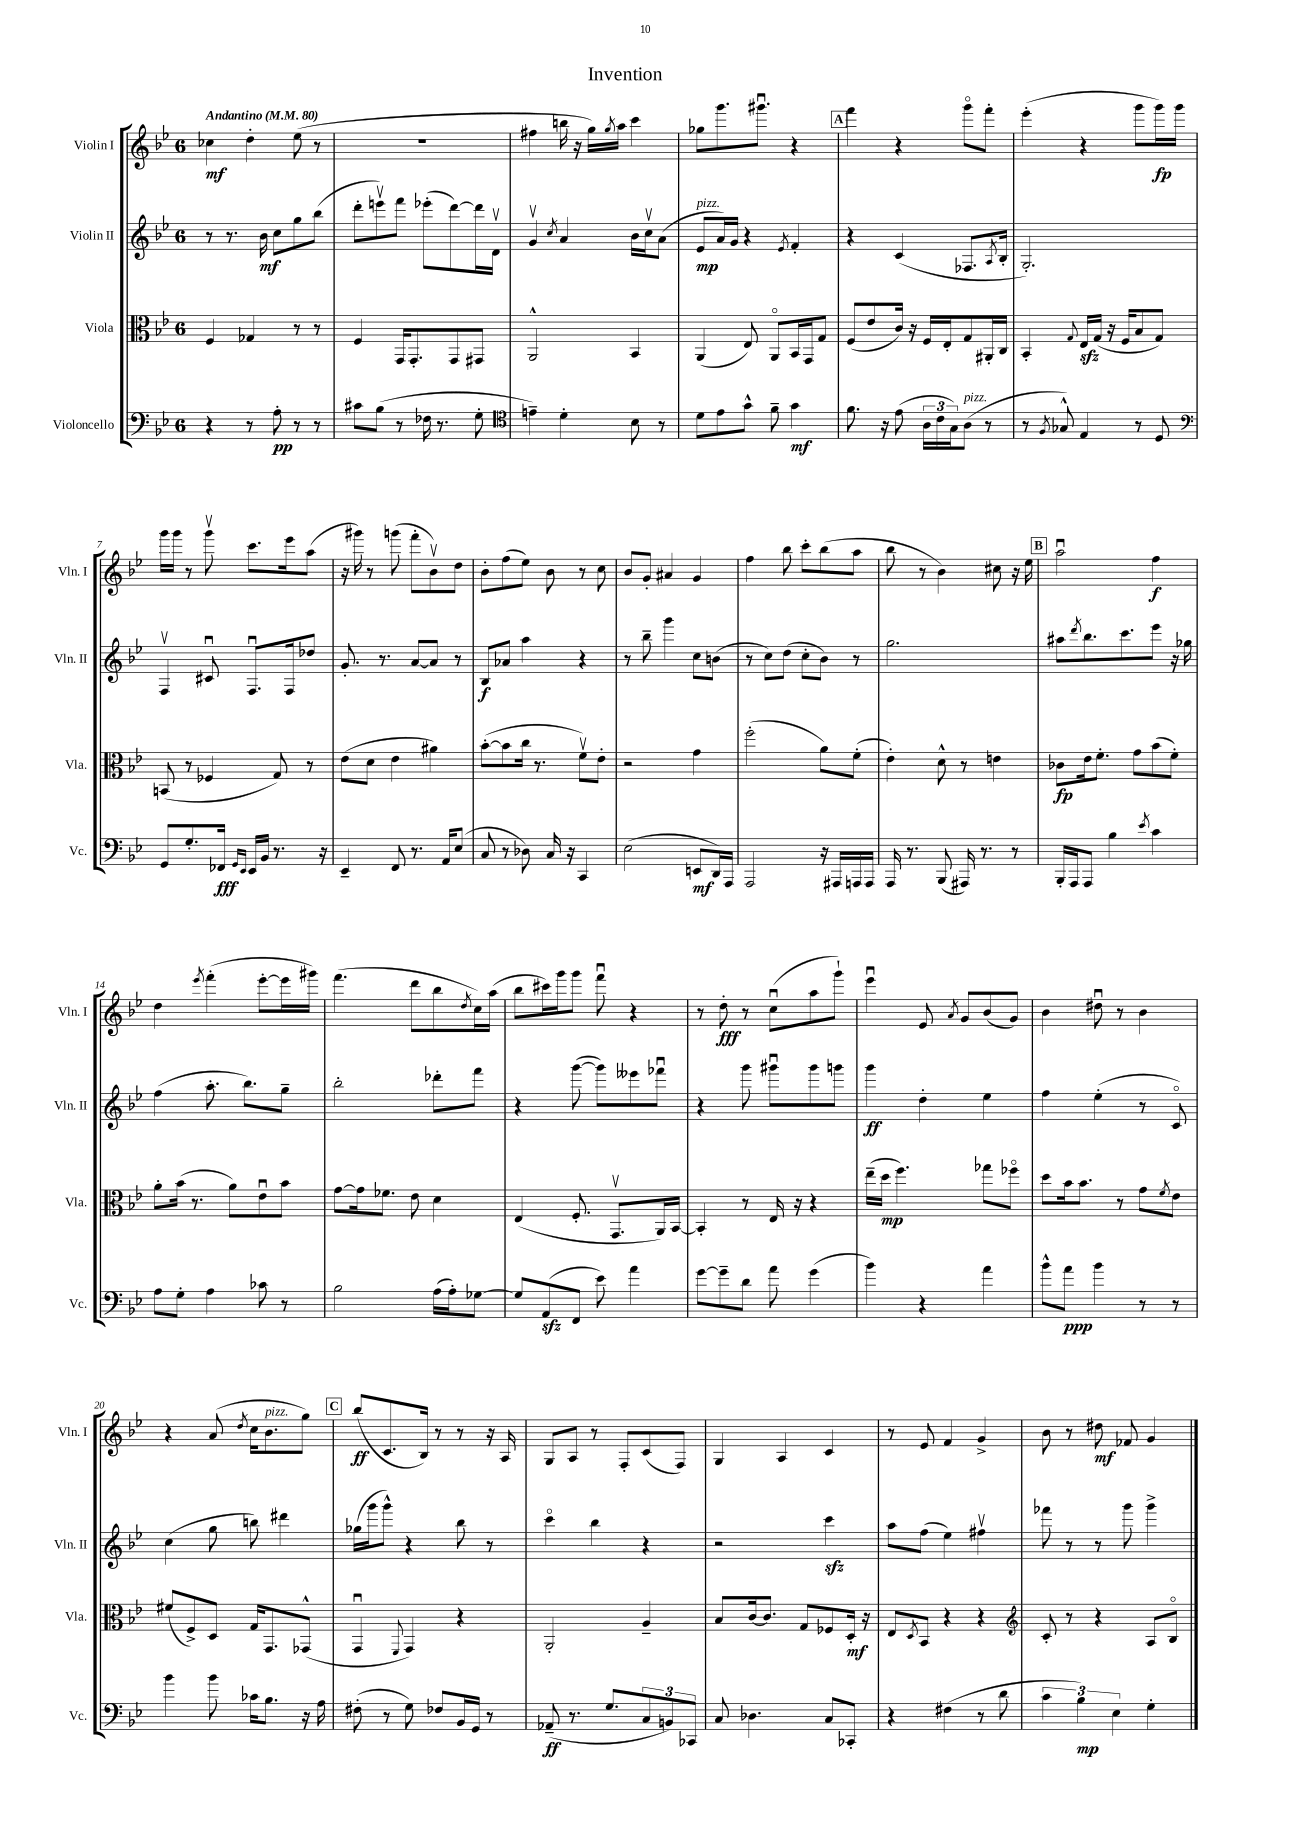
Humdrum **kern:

**kern	**kern	**kern	**kern
*staff4	*staff3	*staff2	*staff1
*clefF4	*clefC3	*clefG2	*clefG2
*k[b-e-]	*k[b-e-]	*k[b-e-]	*k[b-e-]
*M6/8	*M6/8	*M6/8	*M6/8
*MM80	*MM80	*MM80	*MM80
4r	4F	8r	4cc-
.	.	8.r	.
8r	4G-	.	4dd'
.	.	16b-	.
8A'	.	8cc	.
8r	8r	8gg	(8ee-
8r	8r	(8bb-	8r
=	=	=	=
8c#	4F	8ddd'	2.r
(8B-	.	8eeev)	.
8r	16GG	8fff	.
.	8.GG'	.	.
16F-	.	(8eee-'	.
8.r	.	.	.
.	8GG	[8ddd)	.
8G'	8GG#	16ddd]	.
.	.	16dv	.
=	=	=	=
*clefC4	*	*	*
4e~)	2AA^^	4gv	4ff#
.	.	8qcc	.
4d'	.	4a	16bb
.	.	.	16r
.	.	.	16gg)
.	.	.	8qgg
.	.	.	16aa
8B-	4BB-	16b-	4ccc
.	.	16ccv	.
8r	.	(8a	.
=	=	=	=
8d	(4AA	8e-	8gg-
8e-	.	16a)	8.ggg
.	.	16g	.
8g^^	8E-)	4r	.
.	.	.	8.ggg#u
8f~	8AAo	.	.
.	.	8qe-	.
4g	16BB-	4f'	4r
.	16GG	.	.
.	8G	.	.
=	=	=	=
8.f	(8F	4r	4fff
.	8e-	.	.
16r	.	.	.
(8e-	16c)	(4c	4r
.	16r	.	.
24A	16F	.	.
24c	.	.	.
.	16E-'	.	.
24G)	.	.	.
(8A	8G	8.F-	8gggo
8r	16AA#'	.	8fff'
.	.	8qA	.
.	16C	16B-'	.
=	=	=	=
8r	4BB-'	2.G')	(4eee-'
8qF	.	.	.
8G-^^)	.	.	.
.	8qqG	.	.
4E-	16E-	.	4r
.	(16G	.	.
.	16r	.	.
.	16F	.	.
8r	8B-	.	8ggg
8D	8G)	.	16ggg)
.	.	.	16ggg
=	=	=	=
*clefF4	*	*	*
8GG	(8BB	4Fv	16ggg
.	.	.	16ggg
8.G'	8r	.	8r
.	4F-	8c#u	8gggv
16FF-	.	.	.
16qqGG	.	.	.
16qqEE-	.	.	.
16EE-	.	8.Fu	8.ccc
16BB-	.	.	.
8.r	8G)	.	.
.	.	16F	16eee-
.	8r	8dd-	(8aa
16r	.	.	.
=	=	=	=
4EE-~	(8e-	8.g'	16r
.	.	.	16ggg#)
.	8d	.	8r
.	.	8.r	.
8FF	4e-	.	(8ggg
8.r	.	[8a	8fff'
.	4a#)	8a]	8b-v)
16AA	.	.	.
(8E-	.	8r	8dd
=	=	=	=
8C	([8b-'	8B-	8b-'
8r	8b-]	8a-	(8ff
8D-)	16cc	4aa	8ee-)
.	8.r	.	.
16C	.	.	8b-
16r	.	.	.
4CC	8fv)	4r	8r
.	8e-'	.	8cc
=	=	=	=
(2E-	2r	8r	8b-
.	.	8bb-~	8g'
.	.	4ggg	4a#
8EE	4g	8cc	4g
16DD)	.	(8b	.
16AAA	.	.	.
=	=	=	=
2AAA	(2ff'	8r	4ff
.	.	8cc)	.
.	.	(8dd	8bb-
.	.	8cc'	8ccc'
16r	8a)	8b-)	(8bb-
16AAA#	.	.	.
16AAA	(8f'	8r	8aa
16AAA	.	.	.
=	=	=	=
16AAA	4e-')	2.gg	8bb-
8.r	.	.	.
.	.	.	8r
(8BBB-	8d^^	.	4b-)
16AAA#)	8r	.	.
8.r	.	.	.
.	4e	.	8cc#
8r	.	.	16r
.	.	.	16ee-
=	=	=	=
16BBB-'	8c-	8aa#	2aau
16AAA	.	.	.
.	.	8qddd	.
8AAA	16e-	8.bb-	.
.	8.f'	.	.
4B-	.	.	.
.	.	8.ccc	.
.	8g	.	.
8qe-	.	.	.
4c	(8b-	8eee-	4ff
.	8f')	16r	.
.	.	16gg-	.
=	=	=	=
8A	8a'	(4ff	4dd
8G'	(16b-	.	.
.	8.r	.	.
.	.	.	8qeee-
4A	.	8.aa'	(4fff'
.	8a)	.	.
.	.	8.bb-)	.
8c-	8e-u	.	[8eee-'
8r	8b-	8gg~	16eee-]
.	.	.	16ggg#)
=	=	=	=
2B-	[8g	2bb-'	(4.fff
.	16g]	.	.
.	8.f-	.	.
.	8e-	.	8ddd
(16A	4d	8ddd-'	8bb-
16A')	.	.	.
.	.	.	8qdd
[8G-	.	8fff	16cc)
.	.	.	(16aa
=	=	=	=
8G-]	(4E-	4r	8bb-
(8AA	.	.	16ccc#)
.	.	.	16ggg
8FF	8.F'	([8ggg	8ggg
8e-)	.	8ggg])	8fffu
.	8.GGv	.	.
4a	.	8eee--	4r
.	16AA)	8fff-u	.
.	[16BB-	.	.
=	=	=	=
[8g	4BB-']	4r	8r
8g~]	.	.	8dd'
8d	8r	8ggg	8r
8a	16E-	8ggg#u	(8ccu
.	16r	.	.
(4g	4r	8ggg#	8aa
.	.	8ggg	8ggg`)
=	=	=	=
4b-)	(16ee-~	4ggg	4eee-u
.	16dd	.	.
.	4.ff)	.	.
4r	.	4dd'	8e-
.	.	.	8qa
.	.	.	8g
4a	8gg-	4ee-	(8b-
.	8ff-o	.	8g)
=	=	=	=
8b-^^	8dd	4ff	4b-
8a	16b-	.	.
.	8.b-	.	.
4b-	.	(4ee-'	8dd#u
.	8r	.	8r
8r	8g	8r	4b-
.	8qf	.	.
8r	8e-	8co)	.
=	=	=	=
4b-	(8f#	(4cc	4r
.	8F^)	.	.
8b-	8D	8gg	(8a
.	.	.	8qdd
16c-	16G	8bb)	16cc
8.B-	8.GG	.	8.b-
.	.	4ddd#	.
16r	(8GG-^^	.	8gg)
16A	.	.	.
=	=	=	=
(8F#'	4GGu	(16gg-	(8bb-
.	.	16ggg	.
8r	.	8ggg^^)	8.c
.	8qqFF	.	.
8G)	4GG)	4r	.
.	.	.	16B-)
8F-	.	.	8r
16BB-	4r	8bb-	8r
16GG	.	.	.
8r	.	8r	16r
.	.	.	16A
=	=	=	=
(8AA-~	2AA'	4ccco	8G
8.r	.	.	8A
.	.	4bb-	8r
8.G	.	.	.
.	.	.	8F'
12C	4A~	4r	(8c
12BB)	.	.	.
.	.	.	8F)
12CC-	.	.	.
=	=	=	=
8C	8B-	2r	4G
4.D-	[16c	.	.
.	8.c]	.	.
.	.	.	4A
.	8G	.	.
8C	8F-	4ccc	4c
8CC-'	16D'	.	.
.	16r	.	.
=	=	=	=
4r	8E-	8aa	8r
.	8qD	.	.
.	8BB-	(8ff	8e-
(4F#	4r	4ee-)	4f
8r	4r	4ff#v	4g^
8d	.	.	.
=	=	=	=
*	*clefG2	*	*
6c	8c'	8fff-	8b-
.	8r	8r	8r
6B-)	.	.	.
.	4r	8r	8dd#
6E-	.	.	.
.	.	8ggg	8f-
4G'	8A	4ggg^	4g
.	8B-o	.	.
==	==	==	==
*-	*-	*-	*-
